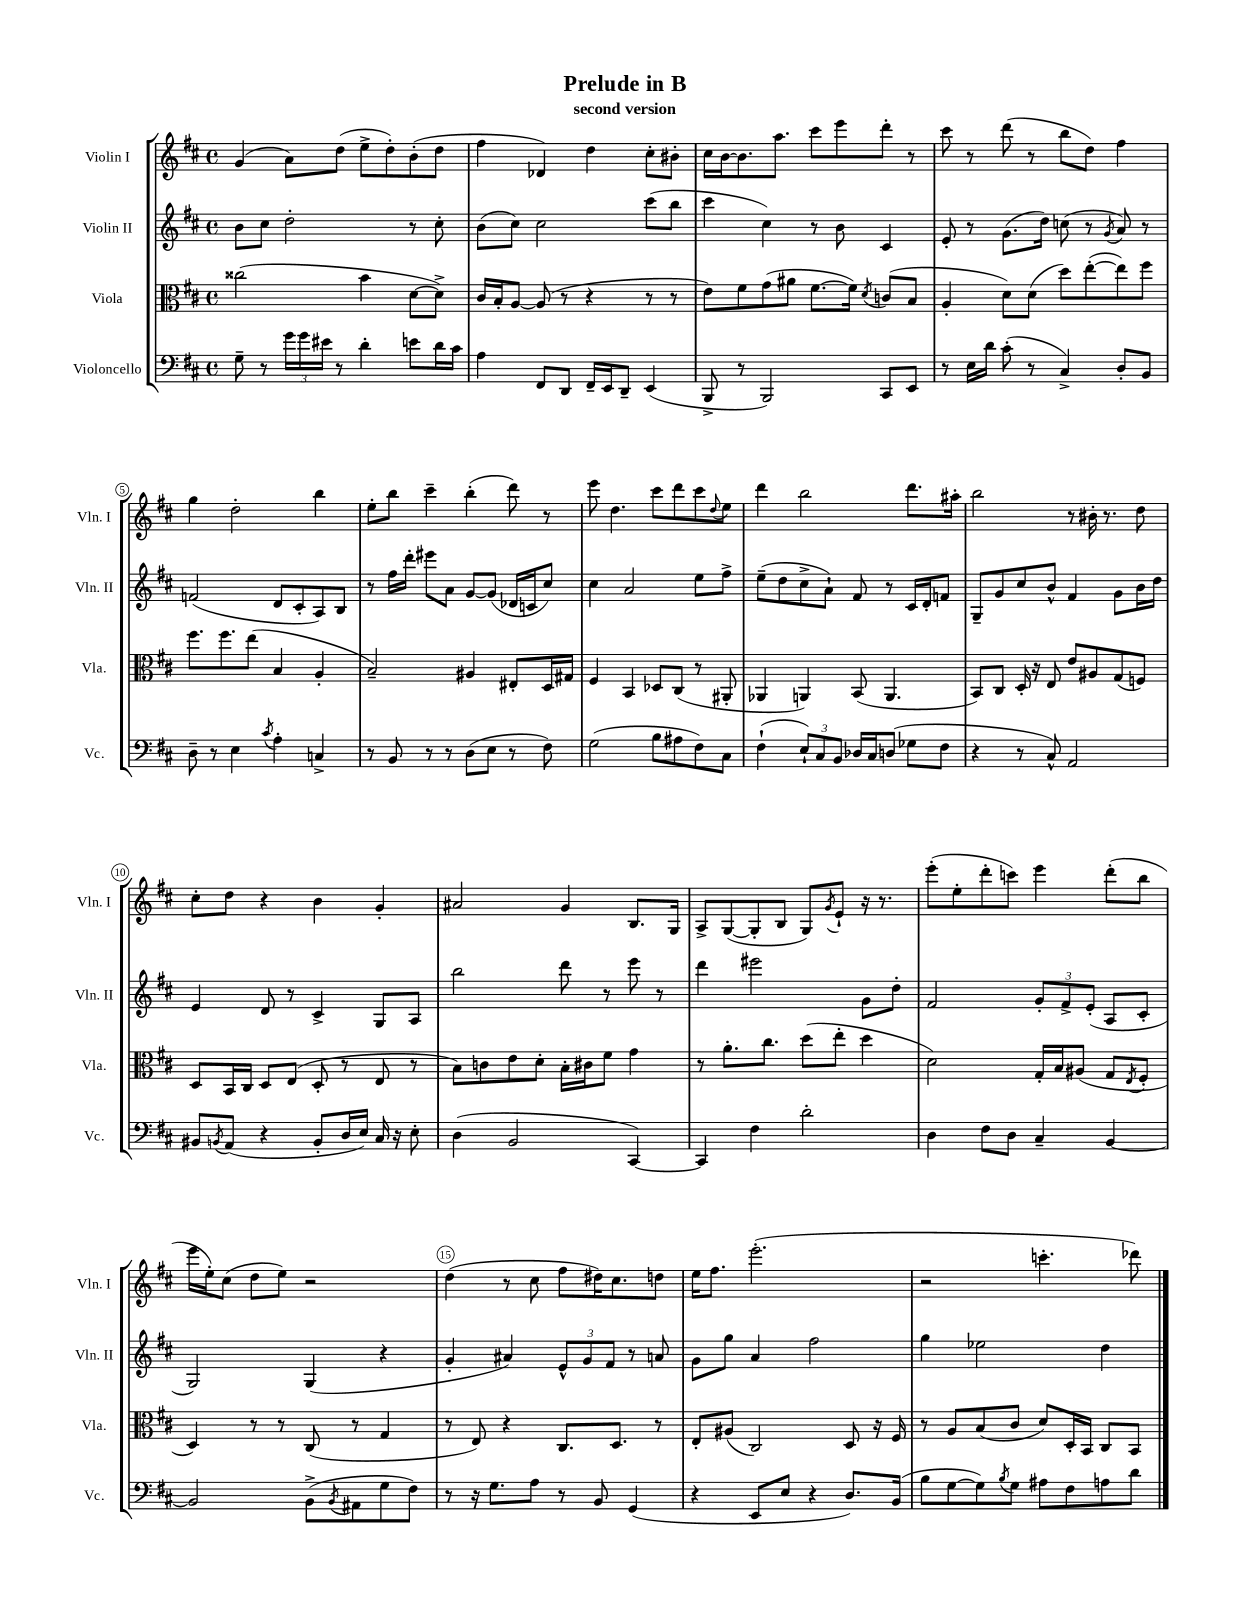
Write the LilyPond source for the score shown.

\header { title = "Prelude in B" subtitle = "second version" }
<<
\new StaffGroup <<
\new Staff = "s0" \with { instrumentName = "Violin I" shortInstrumentName = "Vln. I" } {
    \clef treble \key d \major \defaultTimeSignature \time 4/4
    g'4( a'8) d''8( e''8-> d''8-.) b'8-.( d''8 |
    fis''4 des'4) d''4 cis''8-. bis'8-. |
    cis''16 b'16~ b'8. a''8. cis'''8 e'''8 d'''8-. r8 |
    cis'''8 r8 d'''8( r8 b''8 d''8) fis''4 |
    g''4 d''2-. b''4 |
    e''8-. b''8 cis'''4-- b''4-.( d'''8) r8 |
    e'''8 d''4. cis'''8 d'''8 cis'''8 \appoggiatura { d''8 } e''8 |
    d'''4 b''2 d'''8. ais''16-. |
    b''2 r8 bis'16-. r8. d''8 |
    cis''8-. d''8 r4 b'4 g'4-. |
    ais'2 g'4 b8. g16 |
    a8-> g8~( g8-. b8 g8) \acciaccatura { g'8 } e'8-! r16 r8. |
    e'''8-.( e''8-. d'''8-. c'''8) e'''4 d'''8-.( b''8 |
    e'''16 e''16-.) cis''8( d''8 e''8) r2 |
    d''4( r8 cis''8 fis''8 dis''16) cis''8. d''8 |
    e''16 fis''8. e'''2.-.( |
    r2 c'''4.-. des'''8) \bar "|." |
}
\new Staff = "s1" \with { instrumentName = "Violin II" shortInstrumentName = "Vln. II" } {
    \clef treble \key d \major \defaultTimeSignature \time 4/4
    b'8 cis''8 d''2-. r8 cis''8-. |
    b'8( cis''8) cis''2 cis'''8( b''8 |
    cis'''4 cis''4) r8 b'8 cis'4 |
    e'8-. r8 g'8.( d''16) c''8( r8 \acciaccatura { g'8 } a'8) r8 |
    f'2( d'8 cis'8-. a8) b8 |
    r8 fis''16 d'''16-. eis'''8 a'8 g'8~ g'8( des'16 c'16 cis''8) |
    cis''4 a'2 e''8 fis''8-> |
    e''8--( d''8 cis''8-> a'8-!) fis'8 r8 cis'16 d'16-. f'8 |
    g8-- g'8 cis''8 b'8-^ fis'4 g'8 b'16 d''16 |
    e'4 d'8 r8 cis'4-> g8 a8 |
    b''2 d'''8 r8 e'''8 r8 |
    d'''4 eis'''2 g'8 d''8-. |
    fis'2 \tuplet 3/2 { g'8-. fis'8-> e'8-.( } a8 cis'8-. |
    g2) g4( r4 |
    g'4-. ais'4) \tuplet 3/2 { e'8-^ g'8 fis'8 } r8 a'8 |
    g'8 g''8 a'4 fis''2 |
    g''4 ees''2 d''4 \bar "|." |
}
\new Staff = "s2" \with { instrumentName = "Viola" shortInstrumentName = "Vla." } {
    \clef alto \key d \major \defaultTimeSignature \time 4/4
    cisis''2( b'4 d'8~ d'8->) |
    cis'16 b16-. a8~ a8( r8 r4 r8 r8 |
    e'8) fis'8 g'8( ais'8 fis'8.~ fis'16) \acciaccatura { d'8 } c'8( b8 |
    a4-. d'8) d'8( d''8) e''8~-.( e''8) fis''8 |
    fis''8. fis''8. e''8( b4 a4-. |
    b2--) ais4 eis8-. d16 gis16 |
    fis4 b,4 des8 cis8( r8 ais,8-. |
    aes,4 a,4) b,8( a,4. |
    b,8) cis8 d16-. r16 e8 e'8 ais8 g8( f8) |
    d8 b,16 cis16 d8 e8( d8-. r8 e8 r8 |
    b8) c'8 e'8 d'8-. b16-. cis'16 fis'8 g'4 |
    r8 a'8.-. cis''8. d''8( e''8-. d''4 |
    d'2) g16-. b16 ais8( g8 \acciaccatura { e8 } fis8-. |
    d4) r8 r8 cis8( r8 g4 |
    r8 e8) r4 cis8. d8. r8 |
    e8-. ais8( cis2) d8 r16 fis16 |
    r8 a8 b8( cis'8 d'8) d16-. b,16 cis8 b,8 \bar "|." |
}
\new Staff = "s3" \with { instrumentName = "Violoncello" shortInstrumentName = "Vc." } {
    \clef bass \key d \major \defaultTimeSignature \time 4/4
    g8-- r8 \tuplet 3/2 { g'16 g'16 eis'16 } r8 d'4-. e'8 d'16 cis'16 |
    a4 fis,8 d,8 fis,16-- e,16 d,8-- e,4( |
    b,,8-> r8 b,,2) cis,8 e,8 |
    r8 e16 d'16 cis'8-.( r8 cis4->) d8-. b,8 |
    d8-- r8 e4 \acciaccatura { cis'8 } a4-. c4-> |
    r8 b,8 r8 r8 d8( e8 r8 fis8) |
    g2( b8 ais8 fis8) cis8 |
    fis4-!( \tuplet 3/2 { e8-!) cis8 b,8 } des16 cis16 d8( ges8 fis8 |
    r4 r8 cis8-^) a,2 |
    bis,8 \acciaccatura { b,8 } a,8( r4 b,8-. d16 e16) cis16 r16 e8-. |
    d4( b,2 cis,4~) |
    cis,4 fis4 d'2-. |
    d4 fis8 d8 cis4-- b,4~ |
    b,2 b,8->( \acciaccatura { b,8 } ais,8 g8 fis8) |
    r8 r16 g8. a8 r8 b,8 g,4( |
    r4 e,8 e8 r4 d8.) b,16( |
    b8 g8~ g8) \acciaccatura { b8 } g8 ais8 fis8 a8 d'8 \bar "|." |
}
>>
>>
\layout { \context { \Score \override BarNumber.break-visibility = ##(#f #t #t) barNumberVisibility = #(every-nth-bar-number-visible 5) \override BarNumber.stencil = #(make-stencil-circler 0.1 0.3 ly:text-interface::print) } }
